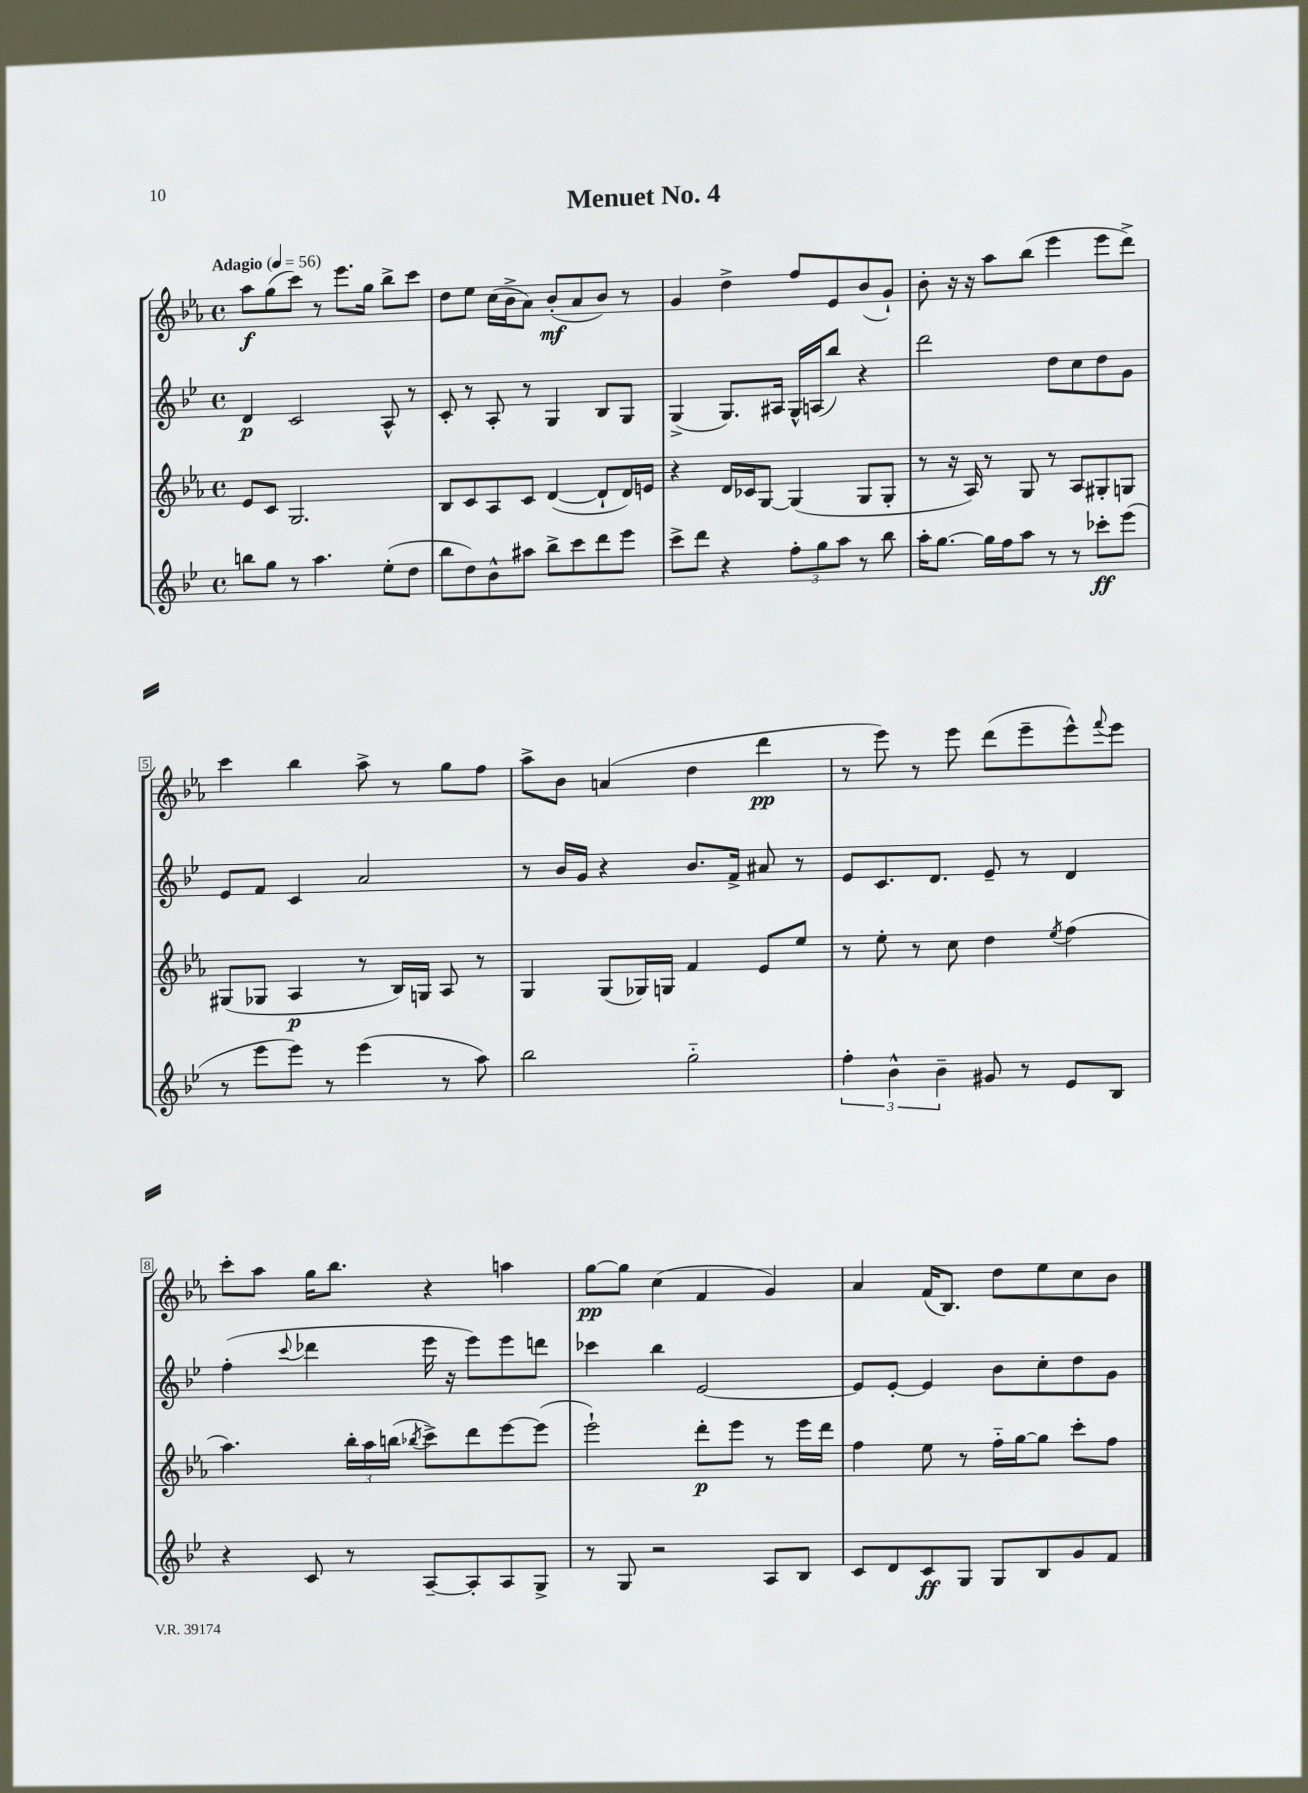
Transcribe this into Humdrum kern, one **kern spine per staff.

**kern	**kern	**kern	**kern
*staff4	*staff3	*staff2	*staff1
*clefG2	*clefG2	*clefG2	*clefG2
*k[b-e-]	*k[b-e-a-]	*k[b-e-]	*k[b-e-a-]
*M4/4	*M4/4	*M4/4	*M4/4
*met(c)	*met(c)	*met(c)	*met(c)
*MM56	*MM56	*MM56	*MM56
8bb\L	8e-/L	4d/	8aa-\L
8gg\J	8c/J	.	(8gg\
8r	2.G/	2c/	8ccc\J)
4.aa\	.	.	8r
.	.	.	8.eee-\L
.	.	.	16gg\Jk
(8ee-'\L	.	8A^^/	8bb-^\L
8dd\J	.	8r	8ccc\J
=	=	=	=
8bb-\L	8B-/L	8c'/	8dd\L
8dd\)	8c/	8r	8ee-\J
8b-^^\	8A-/	8A'/	(16cc\LL
.	.	.	16b-^\J
8aa#\J	8c/J	8r	8a-\J)
8bb-^\L	([4d/	4G/	(8b-'/L
8ccc\	.	.	8a-/
8ddd\	8d`/]L	8B-/L	8b-/J)
8eee-\J	16d/L)	8G/J	8r
.	16e/JJ	.	.
=	=	=	=
8ccc^\L	4r	(4G^/	4g/
8ddd\J	.	.	.
4r	16d/LL	8.G/L)	4dd^\
.	16c-/J	.	.
.	[8G/J	.	.
.	.	16A#/Jk	.
12ff'\L	(4G/]	16G^^/LL	8ff/L
.	.	(16A/J	.
12gg\	.	.	.
.	.	8bb-/J)	8e-/
12aa\J	.	.	.
8r	8G/L	4r	(8b-/
8bb-\	8G'/J	.	8g`/J)
=	=	=	=
16aa'\LK	8r	2ddd\	8b-'\
[8.gg\J	.	.	.
.	16r	.	16r
.	16A-/)	.	16r
16gg\]LL	8r	.	8aa-\L
16ff\J	.	.	.
8aa\J	8G/	.	(8bb-\J
8r	8r	8dd\L	4eee-\
8r	8A-/L	8cc\	.
8ccc-'\L	8G#'/	8dd\	8eee-\L
(8eee-\J	8G/J	8g\J	8ddd^\J)
=	=	=	=
8r	(8G#/L	8e-/L	4ccc\
8eee-\L	8G-/J	8f/J	.
8eee-\J)	4A-/	4c/	4bb-\
8r	.	.	.
(4eee-\	8r	2a/	8aa-^\
.	16B-/LL)	.	8r
.	16G/JJ	.	.
8r	8A-/	.	8gg\L
8aa\)	8r	.	8ff\J
=	=	=	=
2bb-\	4G/	8r	8aa-^\L
.	.	16b-/LL	8b-\J
.	.	16g/JJ	.
.	(8G/L	4r	(4a/
.	16G-/L)	.	.
.	16G/JJ	.	.
2gg'~\	4f/	8.b-/L	4dd\
.	.	16f^/Jk	.
.	8e-/L	8a#/	4ddd\
.	8ee-/J	8r	.
=	=	=	=
6ff'\	8r	8e-/L	8r
.	8ee-'\	8.c/	8eee-\)
6b-^^\	.	.	.
.	8r	.	8r
.	.	8.d/J	.
6b-~\	.	.	.
.	8cc\	.	8eee-\
8g#/	4dd\	8e-~/	(8ddd\L
8r	.	8r	8eee-~\
.	8qee-/	.	.
8e-/L	(4ff\	4d/	8eee-^^\)
.	.	.	8qqfff/
8B-/J	.	.	8eee-\J
=	=	=	=
4r	4.aa-\)	(4ff'\	8ccc'\L
.	.	.	8aa-\J
.	.	8qqccc/	.
8c/	.	4ddd-\	16gg\LK
.	.	.	8.bb-\J
8r	24bb-'\LL	.	.
.	24aa-\	.	.
.	(24bb\JJ	.	.
.	8qbb-/	.	.
[8A~/L	8ccc^\L)	16eee-\	4r
.	.	16r	.
8A'/]	8ddd\	8eee-\L)	.
8A/	[8eee-\	8eee-\	4aa\
8G^/J	(8eee-\]J	8ddd\J	.
=	=	=	=
8r	2eee-`\)	4ccc-\	[8gg\L
8G/	.	.	8gg\]J
2r	.	4bb-\	(4cc\
.	8ddd'\L	[2e-/	4f/
.	8eee-\J	.	.
8A/L	8r	.	4g/)
8B-/J	16eee-\LL	.	.
.	16ddd\JJ	.	.
=	=	=	=
8c/L	4ff\	8e-/]L	4a-/
8d/	.	[8e-'/J	.
8c/	8ee-\	4e-/]	(16f/LK
.	.	.	8.B-/J)
8G/J	8r	.	.
8G/L	16ff'~\LL	8b-\L	8dd\L
.	[16gg\J	.	.
8B-/	8gg\]J	8cc'\	8ee-\
8g/	8ccc'\L	8dd\	8cc\
8f/J	8ff\J	8g\J	8b-\J
==	==	==	==
*-	*-	*-	*-
